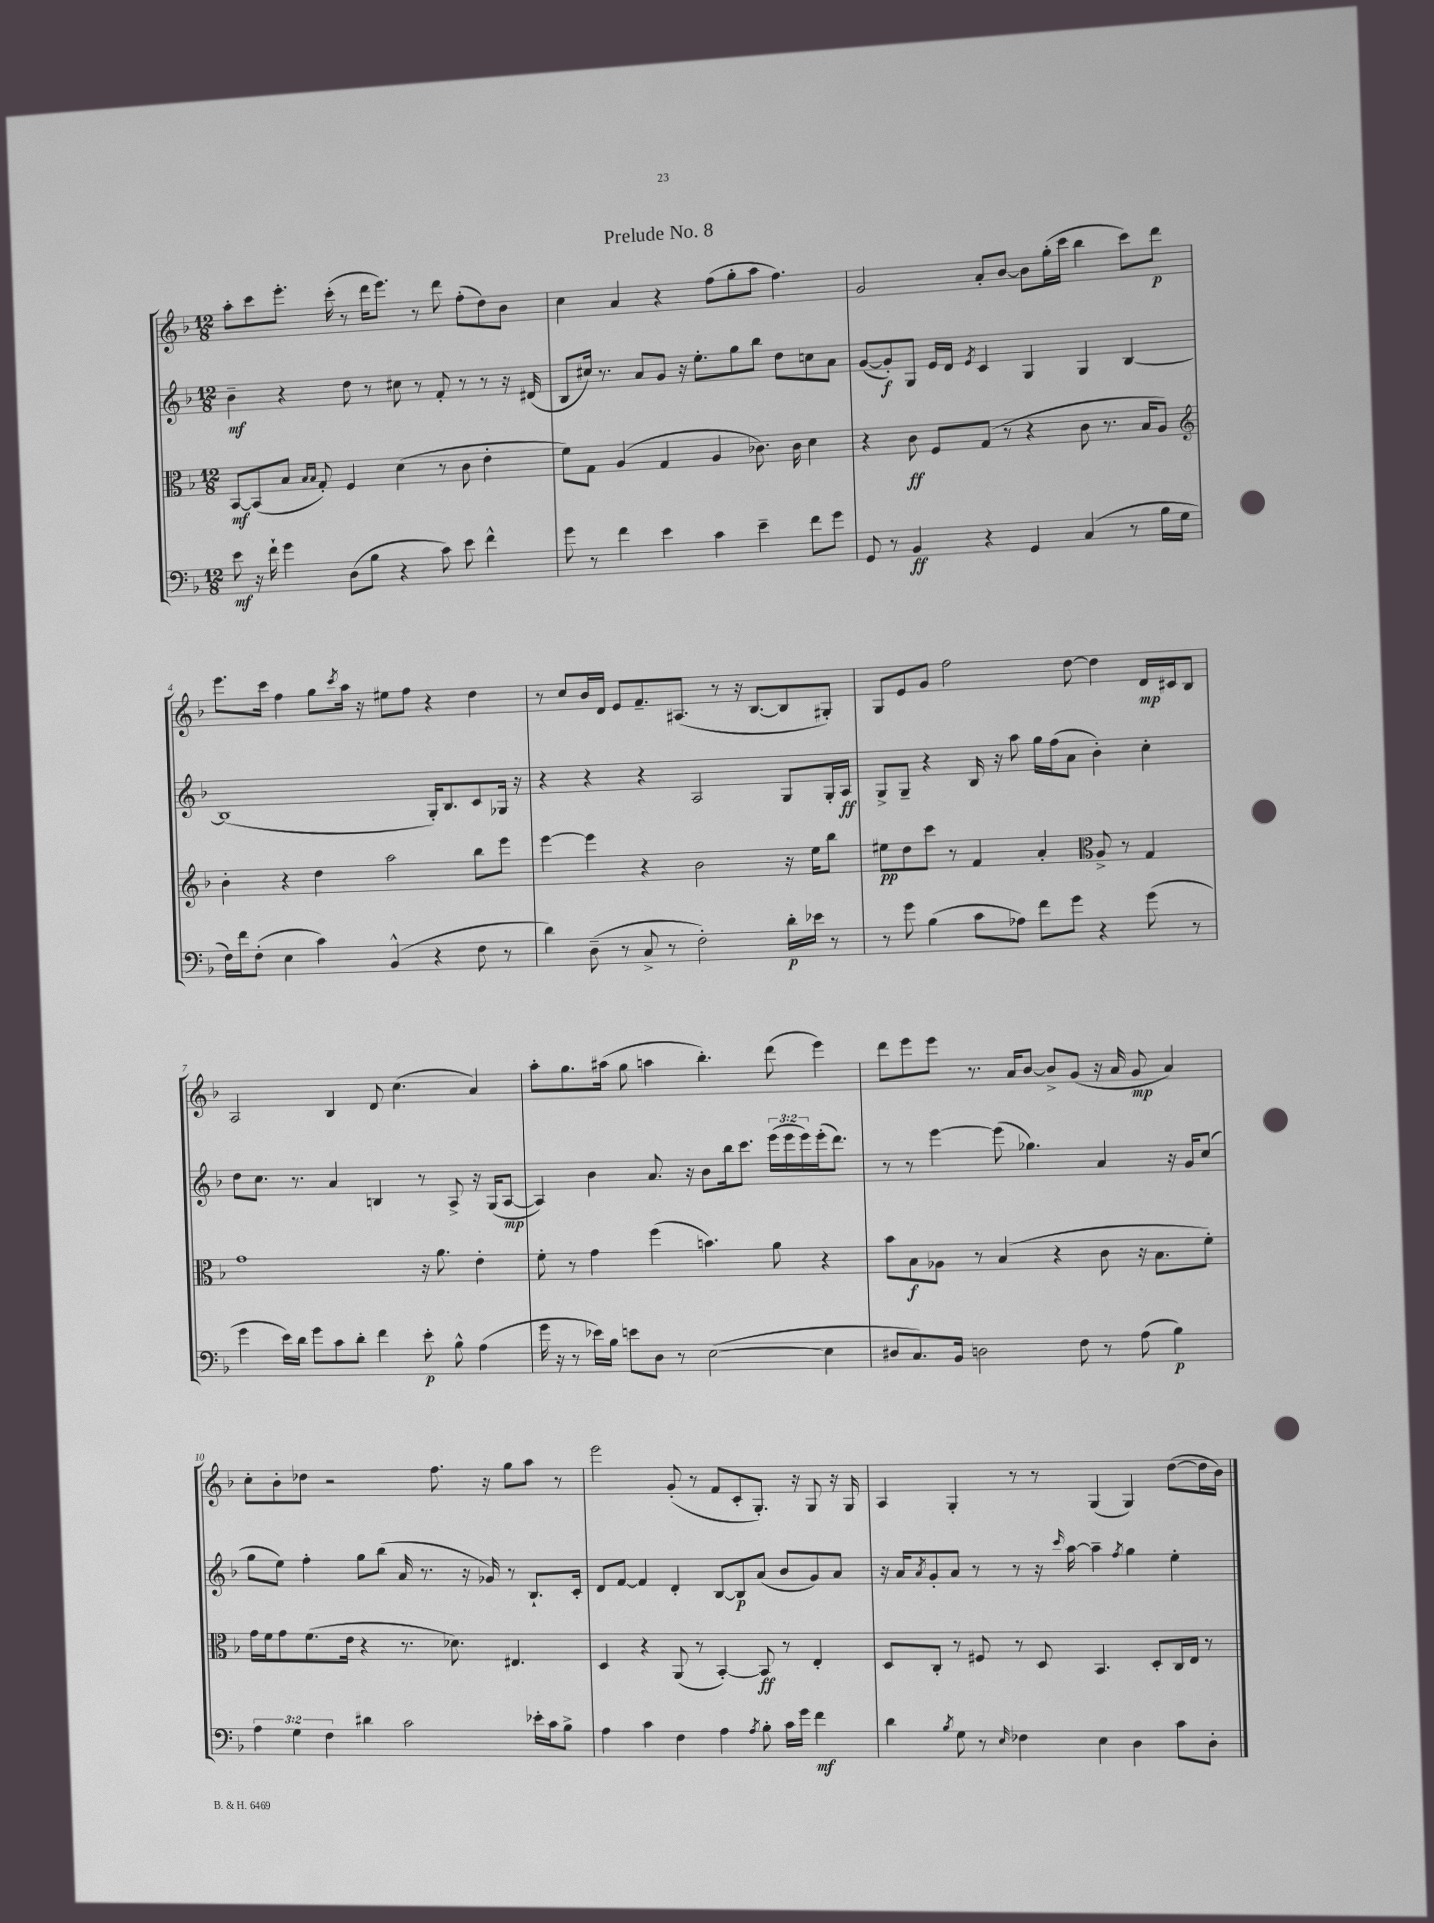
\header { title = "Prelude No. 8" }
<<
\new StaffGroup <<
\new Staff = "s0" {
    \clef treble \key f \major \numericTimeSignature \time 12/8
    a''8-. c'''8 e'''8.-. c'''16-.( r8 d'''16 e'''8.) r8 d'''8 f''8-.( d''8) bes'8 |
    c''4 a'4 r4 f''8( g''8-. a''8 f''4.) |
    g'2 a'8-. bes'8~ bes'8 g''16-.( c'''16 bes''4 c'''8) d'''8\p |
    e'''8. c'''16 f''4 g''8 \acciaccatura { c'''8 } a''16 r16 eis''8 f''8 r4 d''4 |
    r8 c''8 bes'16 d'16 e'8 f'8.-- ais8.( r8 r16 bes8.~ bes8 gis8-.) |
    g8 e'8 g'8 f''2 d''8~ d''4 d'16\mp cis'16 bes8 |
    a2 bes4 d'8 c''4.( a'4) |
    a''8-. g''8. ais''16( g''8 a''4 bes''4.-.) d'''8( e'''4) |
    d'''8 e'''8 e'''8 r8. a'16 bes'8~ bes'8-> g'8( r16 a'16 g'8\mp a'4) |
    c''8-. bes'8-. des''8 r2 f''8. r16 g''8 a''8 r8 |
    e'''2 g'8-.( r8 f'8 c'8-. g8.-.) r16 g8 r16 g16 |
    a4 g4-. r8 r8 g4( g4) d''8~( d''16 bes'16) \bar "|." |
}
\new Staff = "s1" {
    \clef treble \key f \major \numericTimeSignature \time 12/8 \override Staff.TupletNumber.text = #tuplet-number::calc-fraction-text
    bes'4--\mf r4 d''8 r8 cis''8 r8 f'8-. r8 r8 r16 dis'16( |
    bes8 cis''16) r8. a'8 g'8 r16 e''8.-. g''8 bes''8 d''8 c''8 a'8 |
    g'8~( g'8-.\f) g8 e'16 d'16 \acciaccatura { e'8 } c'4 g4 g4 bes4~ |
    bes1( g16-.) bes8. c'8 ges16 r16 |
    r4 r4 r4 a2 g8 g16-. a16\ff |
    g8-> g8-- r4 bes16 r16 a''8 g''16 f''16( a'8 bes'4-.) c''4-. |
    d''8 c''8. r8. a'4 b4 r8 a8-> r16 g16( a8~\mp |
    a4) bes'4 a'8. r16 bes'8 bes''16 c'''8. \tuplet 3/2 { e'''16( e'''16 e'''16) } e'''16-.( d'''8.) |
    r8 r8 e'''4~ e'''8( ges''4.) a'4 r16 g'16 c''8( |
    g''8 e''8) f''4-. g''8 bes''8( a'16 r8. r16 ges'16) r8 bes8.-! c'16-. |
    d'8 f'8~ f'4 d'4-. bes8~ bes8\p a'8( bes'8 g'8) a'8 |
    r16 a'16 \acciaccatura { a'8 } g'8-. a'8 r8 r8 r16 \grace { c'''16 } a''16~ a''4-- \acciaccatura { f''8 } g''4 e''4-. \bar "|." |
}
\new Staff = "s2" {
    \clef alto \key f \major \numericTimeSignature \time 12/8
    bes,8~\mf bes,8( bes8 \grace { bes16 bes16 } g8-.) f4 d'4( r8 c'8 e'4-. |
    f'8) g8 a4( g4 a4 ces'8.) ces'16 d'4 |
    r4 c'8\ff f8 g8( r8 r4 c'8 r8. bes16 a8) |
    \clef treble bes'4-. r4 d''4 a''2 bes''8 e'''8 |
    e'''4~ e'''4 r4 bes'2 r16 e''16 bes''8 |
    eis''8\pp d''8 c'''8 r8 f'4 a'4-. \clef alto a8-> r8 g4 |
    g'1 r16 a'8. e'4-. |
    f'8-. r8 g'4 f''4( b'4.) a'8 r4 |
    bes'8 bes8\f aes8 r8 bes4( r4 c'8 r16 bes8. f'8-.) |
    g'16 f'16 g'8 f'8.( e'16 r4 r8. des'8.) eis4. |
    d4 r4 a,8( r8 bes,4~-.) bes,8\ff r8 e4-. |
    d8 c8-. r8 fis8 r8 d8 bes,4. d8-. c16 e16 r8 \bar "|." |
}
\new Staff = "s3" {
    \clef bass \key f \major \numericTimeSignature \time 12/8 \override Staff.TupletNumber.text = #tuplet-number::calc-fraction-text
    e'8\mf r16 f'16-! g'4 d8( bes8 r4 c'8) e'8 f'4-^ |
    g'8 r8 f'4 e'4 c'4 e'4-- f'8 g'8 |
    g,8 r8 bes,4\ff r4 g,4 c4( r8 bes16 g16 |
    f16) f'16 f8-.( e4 c'4) bes,4-^( r4 f8 r8 |
    d'4) d8--( r8 c8-> r8 f2-.) d'16-.\p ees'16 r8 |
    r8 g'8 bes4( c'8 aes8) f'8 g'8 r4 g'8( r8 |
    g'4 e'16) d'16 g'8 c'8 d'8-. f'4 e'8-.\p bes8-^ a4( |
    g'16 r16 r8 ees'16) bes16 e'8 d8 r8 e2~( e4 |
    dis8 c8.) bes,16 d2 f8 r8 a8( bes4\p) |
    \tuplet 3/2 { a4 g4 f4 } dis'4 c'2 ees'16-. c'16 bes8-> |
    a4 c'4 f4 a4 \acciaccatura { a8 } bes8-. c'16 g'16 f'4\mf |
    d'4 \acciaccatura { bes8 } g8 r8 \grace { e16 } fes4 e4 d4 c'8 d8-. \bar "|." |
}
>>
>>
